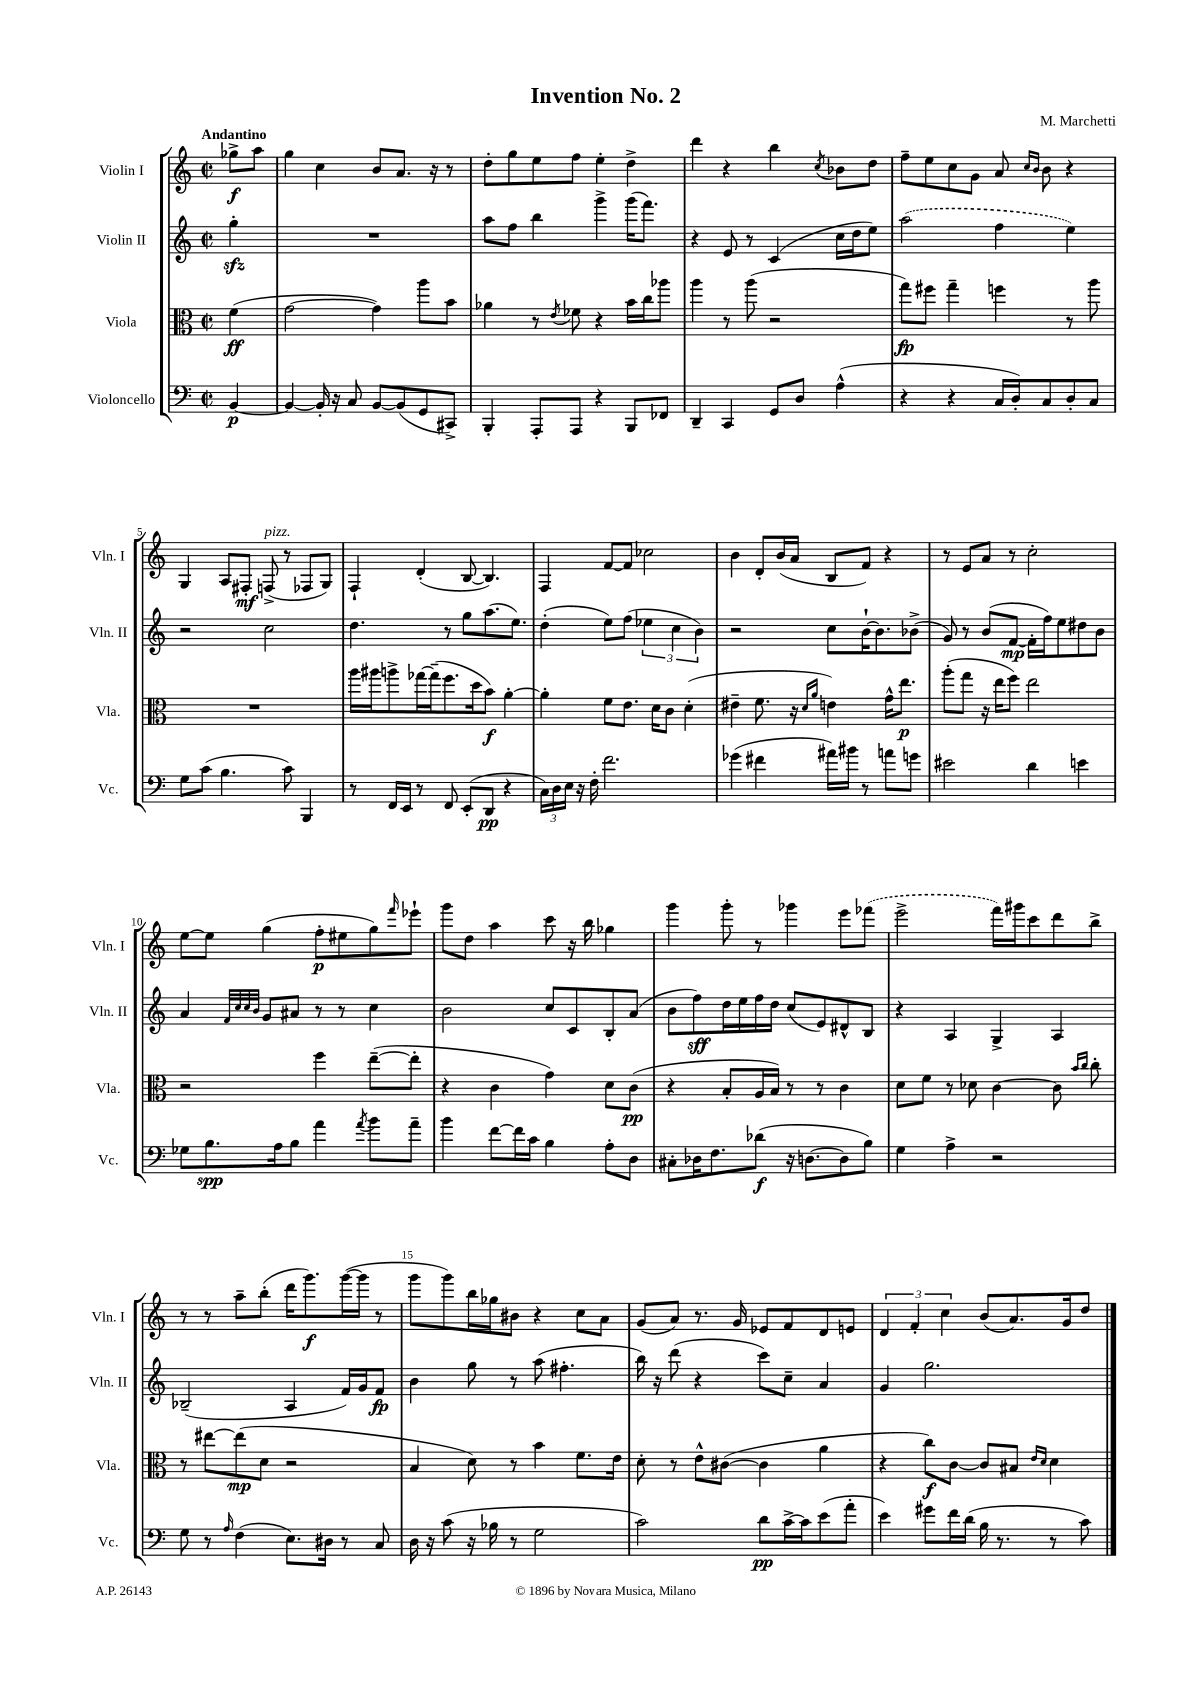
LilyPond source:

\header { title = "Invention No. 2" composer = "M. Marchetti" }
<<
\new StaffGroup <<
\new Staff = "s0" \with { instrumentName = "Violin I" shortInstrumentName = "Vln. I" } {
    \clef treble \key c \major \defaultTimeSignature \time 2/2 \partial 4 \tempo "Andantino"
    ges''8->\f a''8 |
    g''4 c''4 b'8 a'8. r16 r8 |
    d''8-. g''8 e''8 f''8 e''4-. d''4-> |
    d'''4 r4 b''4 \acciaccatura { c''8 } bes'8 d''8 |
    f''8-- e''8 c''8 g'8 a'8 \grace { c''16 b'16 } b'8 r4 |
    g4 a8 fis8-.\mf f8->^\markup { \italic "pizz." }( r8 fes8 g8) |
    f4-! d'4-.( b8~ b4.) |
    f4 f'8~ f'8 ces''2 |
    b'4 d'8-. b'16( a'16 b8 f'8) r4 |
    r8 e'8 a'8 r8 c''2-. |
    e''8~ e''8 g''4( f''8-.\p eis''8 g''8) \grace { f'''16 } ees'''8-! |
    g'''8 d''8 a''4 c'''8 r16 b''16 ges''4 |
    g'''4 g'''8-. r8 ges'''4 e'''8 \once \slurDashed fes'''8( |
    e'''2-> f'''16) gis'''16 c'''8 d'''8 b''8-> |
    r8 r8 a''8-- b''8-.( d'''16 g'''8.\f) g'''16~( g'''16 r8 |
    g'''8 g'''8) b''16 ges''16 bis'8 r4 c''8 a'8 |
    g'8( a'8) r8. g'16 ees'8 f'8 d'8 e'8 |
    \tuplet 3/2 { d'4 f'4-. c''4 } b'8( a'8.) g'16 d''8 \bar "|." |
}
\new Staff = "s1" \with { instrumentName = "Violin II" shortInstrumentName = "Vln. II" } {
    \clef treble \key c \major \defaultTimeSignature \time 2/2 \partial 4
    g''4-.\sfz |
    R1 |
    a''8 f''8 b''4 g'''4-> g'''16( f'''8.) |
    r4 e'8 r8 c'4( c''16 d''16 e''8) |
    \once \slurDashed a''2( f''4 e''4) |
    r2 c''2 |
    d''4. r8 g''8 a''8.( e''8.) |
    d''4-.( e''8) f''8( \tuplet 3/2 { ees''4 c''4 b'4) } |
    r2 c''8 b'16~-! b'8. bes'8->( |
    g'8) r8 b'8( f'8~\mp f'16-. f''16) e''8 dis''8 b'8 |
    a'4 \grace { f'32 c''32 c''32 b'32 } g'8 ais'8 r8 r8 c''4 |
    b'2 c''8 c'8 b8-. a'8( |
    b'8 f''8\sff) d''16 e''16 f''16 d''16 c''8( e'8) dis'8-^ b8 |
    r4 a4 g4-> a4 |
    bes2--( a4 f'16) g'16 f'8\fp |
    b'4 g''8 r8 a''8( fis''4.-. |
    b''16) r16 d'''8( r4 c'''8) c''8-- a'4 |
    g'4 g''2. \bar "|." |
}
\new Staff = "s2" \with { instrumentName = "Viola" shortInstrumentName = "Vla." } {
    \clef alto \key c \major \defaultTimeSignature \time 2/2 \partial 4
    f'4\ff( |
    g'2~ g'4) a''8 b'8 |
    aes'4 r8 \acciaccatura { e'8 } fes'8 r4 b'16 c''16 aes''8 |
    a''4 r8 a''8( r2 |
    g''8\fp) fis''8 g''4-- f''4 r8 a''8 |
    R1 |
    a''16 ais''16 a''8-> ges''16~ ges''16--( f''8. d''16 b'8\f) a'4~-. |
    a'4-. f'8 e'8. d'16 c'8 d'4-.( |
    eis'4-- f'8. r16 \grace { d'16 a'16 } e'4) g'16-^ e''8.\p |
    a''8-.( g''8 r16 e''16 f''8) e''2 |
    r2 f''4 e''8~--( e''8-. |
    r4 c'4 g'4) d'8 c'8\pp( |
    r4 b8-. a16 b16) r8 r8 c'4 |
    d'8 f'8 r8 des'8 c'4~ c'8 \grace { b'16 c''16 } c''8-. |
    r8 eis''8~ eis''8\mp( d'8 r2 |
    b4 d'8) r8 b'4 f'8. e'16 |
    d'8-. r8 e'8-^ cis'8~( cis'4 a'4 |
    r4 c''8\f) c'8~ c'8 bis8 \grace { e'16 d'16 } d'4 \bar "|." |
}
\new Staff = "s3" \with { instrumentName = "Violoncello" shortInstrumentName = "Vc." } {
    \clef bass \key c \major \defaultTimeSignature \time 2/2 \partial 4
    b,4~\p |
    b,4~ b,16-. r16 c8 b,8~ b,8( g,8 cis,8->) |
    b,,4-. a,,8-. a,,8 r4 b,,8 fes,8 |
    d,4-- c,4 g,8 d8 a4-^( |
    r4 r4 c16 d16-.) c8 d8-. c8 |
    g8 c'8( b4. c'8) b,,4 |
    r8 f,16 e,16 r8 f,8 e,8-.( d,8\pp r4 |
    \tuplet 3/2 { c16) d16 e16 } r16 f16-. f'2. |
    ges'4( fis'4 ais'16) bis'16 r8 a'8 g'8 |
    eis'2 d'4 e'4 |
    ges8 b8.\spp a16 b8 a'4 \acciaccatura { a'8 } b'8 a'8-- |
    b'4 f'8~ f'16 c'16 b4 a8-. d8 |
    cis8-. des16 f8. des'8\f( r16 d8.~ d8 b8) |
    g4 a4-> r2 |
    g8 r8 \grace { a16 } f4( e8.) dis16 r8 c8 |
    d16 r16 c'8( r16 bes16 r8 g2 |
    c'2) d'8\pp c'16~-> c'16 e'8( a'8-. |
    e'4) gis'8 f'16 d'16( b16 r8. r8 c'8) \bar "|." |
}
>>
>>
\layout { \context { \Score \override BarNumber.break-visibility = ##(#f #t #t) barNumberVisibility = #(every-nth-bar-number-visible 5) } }
